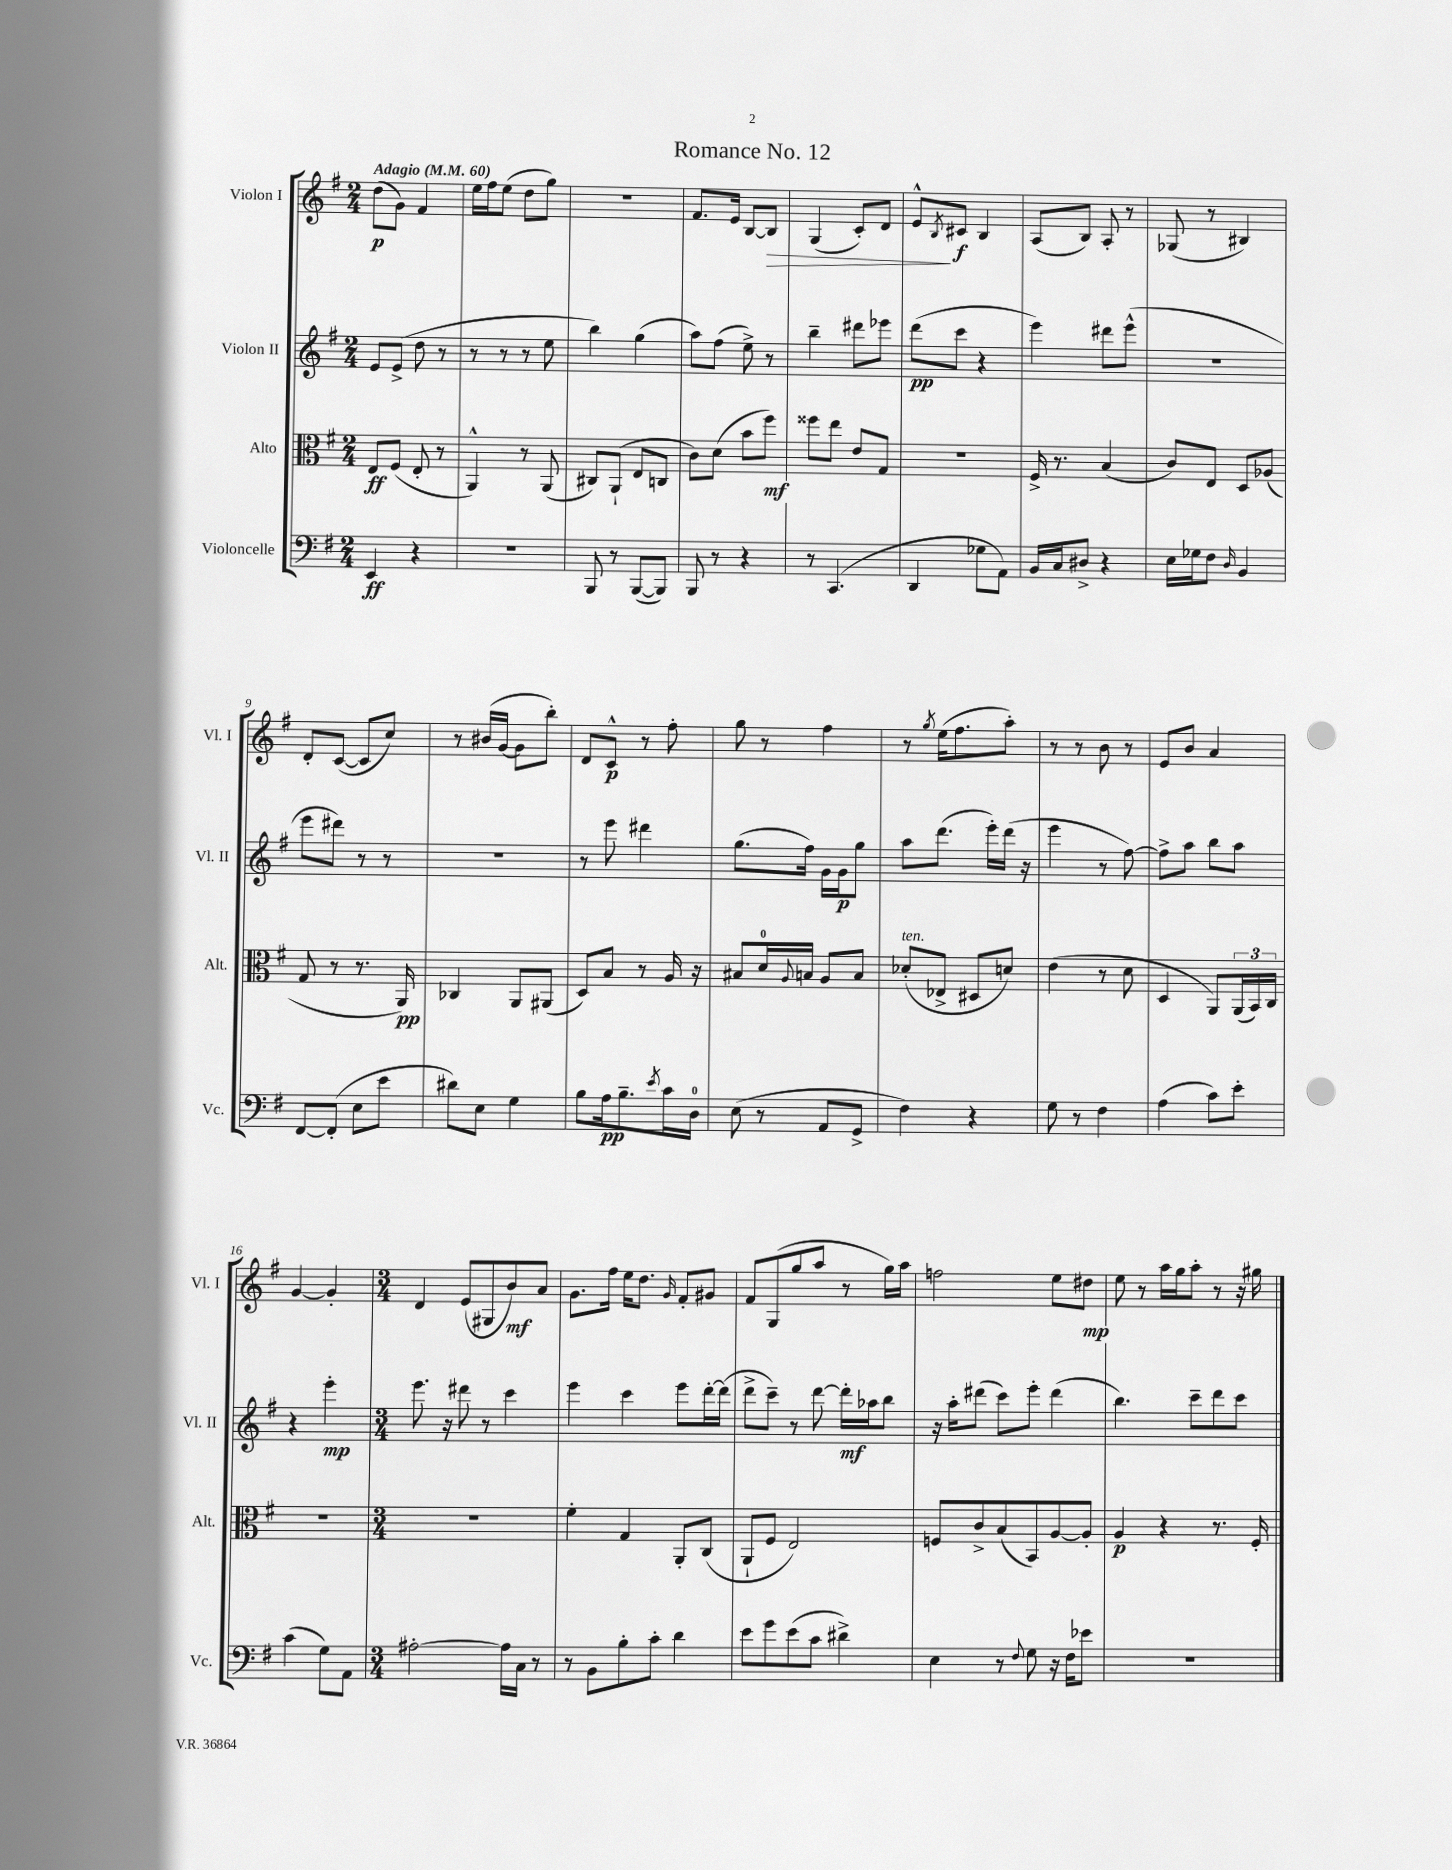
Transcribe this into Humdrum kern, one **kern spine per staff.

**kern	**kern	**kern	**kern
*staff4	*staff3	*staff2	*staff1
*clefF4	*clefC3	*clefG2	*clefG2
*k[f#]	*k[f#]	*k[f#]	*k[f#]
*M2/4	*M2/4	*M2/4	*M2/4
*MM60	*MM60	*MM60	*MM60
4EE	8E	8e	(8dd
.	(8F#	(8e^	8g)
4r	8E'	8dd	4f#
.	8r	8r	.
=	=	=	=
2r	4AA^^)	8r	16ee
.	.	.	16ff#
.	.	8r	(8ee
.	8r	8r	8dd
.	(8AA	8ee	8gg)
=	=	=	=
8BBB	8C#)	4bb)	2r
8r	(8AA`	.	.
([8BBB	8E	(4gg	.
8BBB])	8C	.	.
=	=	=	=
8BBB	8c)	8aa)	8.f#
8r	(8d	(8ff#	.
.	.	.	16e
4r	8b	8ee^)	[8B
.	8ff#)	8r	8B]
=	=	=	=
8r	8ff##	4bb~	(4G
(4.CC	8ee	.	.
.	8e	8ddd#	8c')
.	8G	8eee-	8d
=	=	=	=
4DD	2r	(8ddd	8e^^
.	.	.	8qB
.	.	8ccc	8c#
8G-	.	4r	4B
8AA)	.	.	.
=	=	=	=
16BB	16F#^	4eee)	(8A
16C	8.r	.	.
8D#^	.	.	8B)
4r	(4B	8ddd#	8A'
.	.	(8eee^^	8r
=	=	=	=
16E	8c)	2r	(8G-
16G-	.	.	.
8F#	8E	.	8r
16qqD	.	.	.
4BB	8D	.	4B#)
.	(8A-	.	.
=	=	=	=
[8FF#	8G	8eee	8d'
(8FF#']	8r	8ddd#)	([8c
8E	8.r	8r	8c]
8e	.	8r	8cc)
.	16AA)	.	.
=	=	=	=
8d#)	4C-	2r	8r
8E	.	.	(16b#
.	.	.	[16g
4G	8AA	.	8g]
.	(8AA#	.	8bb')
=	=	=	=
8B	8D)	8r	8d
16A	8B	8eee	8c^^
8.B~	.	.	.
.	8r	4ddd#	8r
8qe	.	.	.
16c	16A	.	8ff#'
16D	16r	.	.
=	=	=	=
(8E	8B#	(8.gg	8gg
8r	16d	.	8r
.	8qqA	.	.
.	16B	16ff#)	.
8AA	8A	16g	4ff#
.	.	16g	.
8GG^	8B	8gg	.
=	=	=	=
4F#)	(8d-'	8aa	8r
.	.	.	8qgg
.	8E-^	(8.ddd	(16ee
.	.	.	8.ff#
4r	8D#	.	.
.	.	16eee')	.
.	8d)	(16ddd	8aa')
.	.	16r	.
=	=	=	=
8G	(4e	4eee	8r
8r	.	.	8r
4F#	8r	8r	8b
.	8d	[8ff#)	8r
=	=	=	=
(4A	4D	8ff#^]	8e
.	.	8aa	8b
8c)	8AA)	8bb	4a
8e'	(24AA	8aa	.
.	24BB)	.	.
.	24C	.	.
=	=	=	=
(4c	2r	4r	[4g
8G)	.	4eee'	4g']
8AA	.	.	.
=	=	=	=
*M3/4	*M3/4	*M3/4	*M3/4
[2A#'	2.r	8.eee	4d
.	.	16r	.
.	.	8ddd#	(8e
.	.	8r	8G#
16A#]	.	4ccc	8b)
16C	.	.	.
8r	.	.	8a
=	=	=	=
8r	4f#'	4eee	8.g
8BB	.	.	.
.	.	.	16ff#
8B'	4G	4ccc	16ee
.	.	.	8.dd
8c'	.	.	.
.	.	.	16qqg
4d	8AA'	8eee	8f#'
.	(8C	[16ddd'	8g#
.	.	(16ddd]	.
=	=	=	=
8e	8AA`	8ddd^	8f#
8g	8F#	8ccc~)	(8G
(8e	2E)	8r	8gg
8c	.	[8ddd	8aa
4d#^)	.	16ddd']	8r
.	.	16aa-	.
.	.	8bb	16gg)
.	.	.	16aa
=	=	=	=
4E	8F	16r	2ff
.	.	16aa'	.
.	8c^	(8ddd#	.
8r	(8B	8ccc)	.
8qqF#	.	.	.
8G	8BB)	8eee'	.
16r	[8A	(4ddd#	8ee
16F#	.	.	.
8e-	8A']	.	8dd#
=	=	=	=
2.r	4A	4.bb)	8ee
.	.	.	8r
.	4r	.	16aa
.	.	.	16gg
.	.	8ccc~	8aa'
.	8.r	8ddd	8r
.	.	8ccc	16r
.	16F#'	.	16gg#
==	==	==	==
*-	*-	*-	*-
